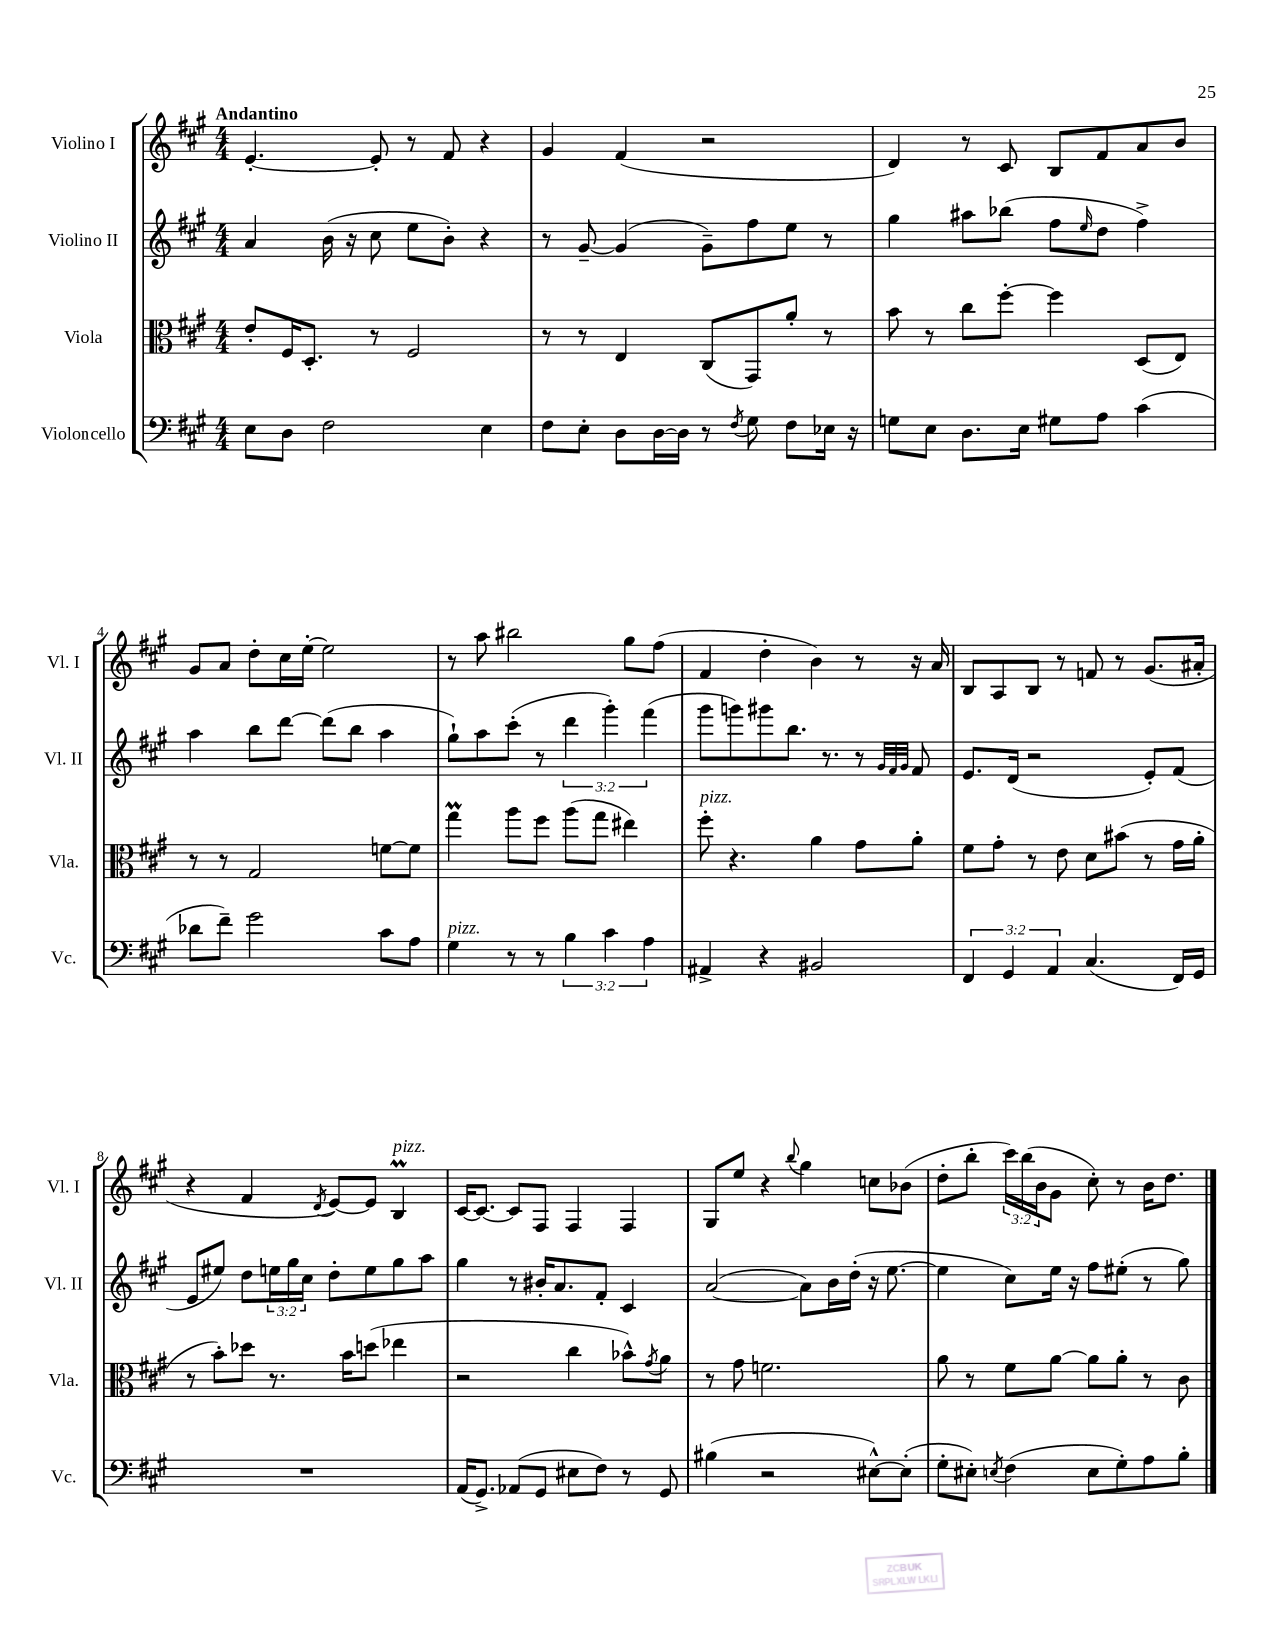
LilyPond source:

<<
\new StaffGroup <<
\new Staff = "s0" \with { instrumentName = "Violino I" shortInstrumentName = "Vl. I" } {
    \clef treble \key a \major \numericTimeSignature \time 4/4 \override Staff.TupletNumber.text = #tuplet-number::calc-fraction-text \tempo "Andantino"
    e'4.~-. e'8-. r8 fis'8 r4 |
    gis'4 fis'4( r2 |
    d'4) r8 cis'8 b8 fis'8 a'8 b'8 |
    gis'8 a'8 d''8-. cis''16 e''16~-. e''2 |
    r8 a''8 bis''2 gis''8 fis''8( |
    fis'4 d''4-. b'4) r8 r16 a'16 |
    b8 a8 b8 r8 f'8 r8 gis'8.( ais'16-. |
    r4 fis'4 \acciaccatura { d'8 } e'8~) e'8 b4\prall^\markup { \italic "pizz." } |
    cis'16~ cis'8.~ cis'8 fis8 fis4 fis4 |
    gis8 e''8 r4 \appoggiatura { b''8 } gis''4 c''8 bes'8( |
    d''8-. b''8-. \tuplet 3/2 { cis'''16) b''16( b'16 } gis'8 cis''8-.) r8 b'16 d''8. \bar "|." |
}
\new Staff = "s1" \with { instrumentName = "Violino II" shortInstrumentName = "Vl. II" } {
    \clef treble \key a \major \numericTimeSignature \time 4/4 \override Staff.TupletNumber.text = #tuplet-number::calc-fraction-text
    a'4 b'16( r16 cis''8 e''8 b'8-.) r4 |
    r8 gis'8~-- gis'4( gis'8--) fis''8 e''8 r8 |
    gis''4 ais''8 bes''8( fis''8 \grace { e''16 } d''8 fis''4->) |
    a''4 b''8 d'''8~ d'''8( b''8 a''4 |
    gis''8-!) a''8 cis'''8-.( r8 \tuplet 3/2 { d'''4 gis'''4-.) fis'''4( } |
    gis'''8 g'''8) gis'''8 b''8. r8. r8 \grace { gis'32 fis'32 gis'32 } fis'8 |
    e'8. d'16( r2 e'8-.) fis'8( |
    e'8 eis''8) d''8 \tuplet 3/2 { e''16 gis''16 cis''16 } d''8-. e''8 gis''8 a''8 |
    gis''4 r8 bis'16-. a'8. fis'8-. cis'4 |
    a'2~( a'8) b'16 d''16-.( r16 e''8.~ |
    e''4 cis''8) e''16 r16 fis''8 eis''8-.( r8 gis''8) \bar "|." |
}
\new Staff = "s2" \with { instrumentName = "Viola" shortInstrumentName = "Vla." } {
    \clef alto \key a \major \numericTimeSignature \time 4/4
    e'8-. fis16 d8.-. r8 fis2 |
    r8 r8 e4 cis8( gis,8) a'8-. r8 |
    b'8 r8 cis''8 fis''8~-. fis''4 d8( e8) |
    r8 r8 gis2 f'8~ f'8 |
    gis''4\prall a''8 fis''8 a''8( gis''8 eis''4) |
    fis''8-.^\markup { \italic "pizz." } r4. a'4 gis'8 a'8-. |
    fis'8 gis'8-. r8 e'8 d'8 bis'8( r8 gis'16 a'16-. |
    r8 b'8-.) des''8 r8. b'16 d''8( ees''4 |
    r2 cis''4 bes'8-^) \acciaccatura { gis'8 } a'8 |
    r8 gis'8 f'2. |
    a'8 r8 fis'8 a'8~ a'8 a'8-. r8 cis'8 \bar "|." |
}
\new Staff = "s3" \with { instrumentName = "Violoncello" shortInstrumentName = "Vc." } {
    \clef bass \key a \major \numericTimeSignature \time 4/4 \override Staff.TupletNumber.text = #tuplet-number::calc-fraction-text
    e8 d8 fis2 e4 |
    fis8 e8-. d8 d16~ d16 r8 \acciaccatura { fis8 } gis8 fis8 ees16 r16 |
    g8 e8 d8. e16 gis8 a8 cis'4( |
    des'8 fis'8--) gis'2 cis'8 a8 |
    gis4^\markup { \italic "pizz." } r8 r8 \tuplet 3/2 { b4 cis'4 a4 } |
    ais,4-> r4 bis,2 |
    \tuplet 3/2 { fis,4 gis,4 a,4 } cis4.( fis,16) gis,16 |
    R1 |
    a,16( gis,8.->) aes,8( gis,8 eis8 fis8) r8 gis,8 |
    bis4( r2 eis8~-^) eis8-.( |
    gis8-. eis8-.) \acciaccatura { e8 } fis4( e8 gis8-.) a8 b8-. \bar "|." |
}
>>
>>
